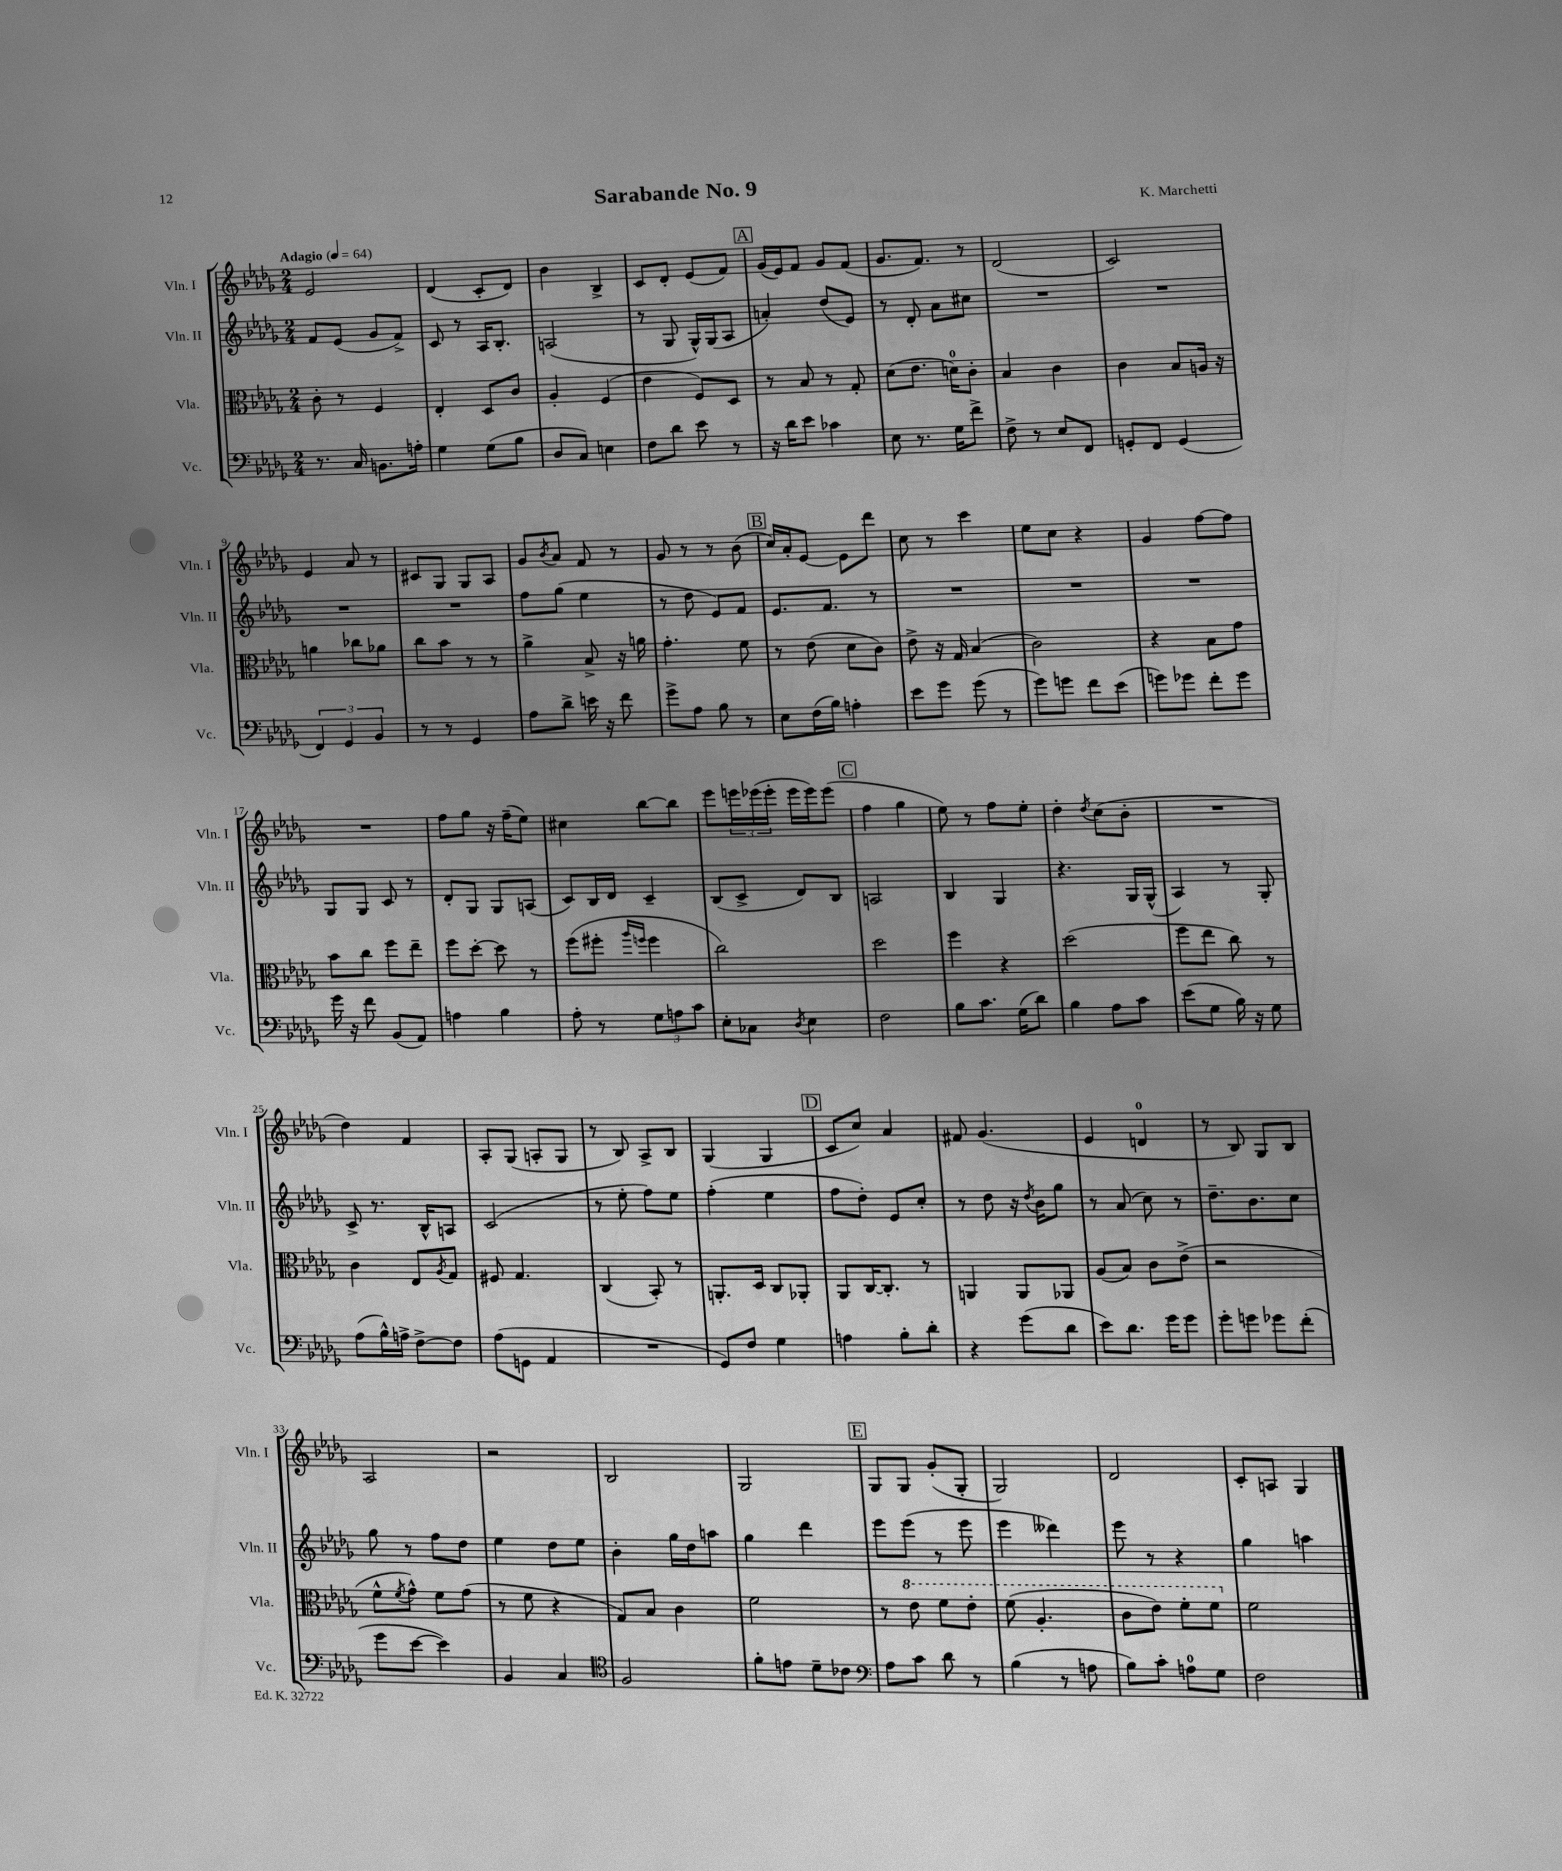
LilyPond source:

\header { title = "Sarabande No. 9" composer = "K. Marchetti" }
<<
\new StaffGroup <<
\new Staff = "s0" \with { instrumentName = "Vln. I" shortInstrumentName = "Vln. I" } {
    \clef treble \key des \major \numericTimeSignature \time 2/4 \tempo "Adagio" 4 = 64
    ees'2 |
    des'4( c'8-. des'8) |
    bes'4 bes4-> |
    c'8 des'8-. ees'8( f'8) |
    \mark \markup { \box "A" } ges'16( ees'16) f'8 ges'8 f'8( |
    ges'8. f'8.) r8 |
    des'2( |
    c'2) |
    ees'4 aes'8 r8 |
    cis'8 ges8 ges8 aes8 |
    ges'8 \acciaccatura { bes'8 } aes'8 f'8 r8 |
    ges'8 r8 r8 bes'8( |
    \mark \markup { \box "B" } c''16) aes'16-. ees'8~ ees'8 des'''8 |
    c''8 r8 c'''4 |
    ees''8 c''8 r4 |
    ges'4 f''8~ f''8 |
    R2 |
    f''8 ges''8 r16 f''16--( ees''8) |
    cis''4 bes''8~ bes''8 |
    ees'''8 \tuplet 3/2 { e'''16 ees'''16( ees'''16-. } ees'''16 ees'''16) ees'''8( |
    \mark \markup { \box "C" } f''4 ges''4 |
    ees''8) r8 f''8 ees''8-. |
    des''4-. \acciaccatura { des''8 } c''8( bes'8-. |
    R2 |
    des''4) f'4 |
    aes8-. ges8( a8-. ges8 |
    r8 bes8) aes8-> bes8 |
    ges4( ges4 |
    \mark \markup { \box "D" } c'8 c''8) aes'4 |
    fis'8 ges'4.( |
    ees'4 d'4-0 |
    r8 bes8) ges8 bes8 |
    aes2 |
    r2 |
    bes2 |
    ges2 |
    \mark \markup { \box "E" } ges8 ges8 ges'8-.( ges8-. |
    ges2) |
    des'2 |
    c'8-. a8 ges4 \bar "|." |
}
\new Staff = "s1" \with { instrumentName = "Vln. II" shortInstrumentName = "Vln. II" } {
    \clef treble \key des \major \numericTimeSignature \time 2/4
    f'8 ees'8( ges'8 f'8->) |
    c'8 r8 aes16 bes8.-. |
    a2( |
    r8 ges8 ges16-^) ges16( aes8 |
    \mark \markup { \box "A" } a'4-.) des''8( ees'8) |
    r8 des'8-. aes'8 cis''8 |
    R2 |
    R2 |
    R2 |
    R2 |
    f''8 ges''8( ees''4 |
    r8 des''8 ees'8) f'8 |
    \mark \markup { \box "B" } ees'8. f'8. r8 |
    R2 |
    R2 |
    R2 |
    ges8 ges8 c'8 r8 |
    des'8-. ges8 ges8 a8( |
    c'8) bes16 des'16 c'4-- |
    bes8( c'8-> des'8) bes8 |
    \mark \markup { \box "C" } a2 |
    bes4 ges4 |
    r4. ges16 ges16-^( |
    aes4) r8 ges8-. |
    c'8-> r8. bes16-^ a8 |
    c'2( |
    r8 ees''8-. f''8) ees''8 |
    f''4-.( ees''4 |
    \mark \markup { \box "D" } f''8 des''8-.) ees'8 c''8-. |
    r8 des''8 r16 \acciaccatura { des''8 } bes'16 ges''8 |
    r8 aes'8( c''8) r8 |
    des''8.-- bes'8. c''8 |
    ges''8 r8 f''8 des''8 |
    ees''4 des''8 ees''8 |
    bes'4-. ges''16 des''16 a''8 |
    ges''4 des'''4 |
    \mark \markup { \box "E" } ees'''8 ees'''8( r8 ees'''8 |
    ees'''4 deses'''4) |
    ees'''8 r8 r4 |
    ges''4 a''4 \bar "|." |
}
\new Staff = "s2" \with { instrumentName = "Vla." shortInstrumentName = "Vla." } {
    \clef alto \key des \major \numericTimeSignature \time 2/4
    c'8-. r8 f4 |
    ees4-. des8 c'8 |
    aes4-. f4( |
    ees'4 f8) des8 |
    \mark \markup { \box "A" } r8 bes8 r8 ges8-. |
    des'8( ees'8. d'16-0) c'8-. |
    bes4 c'4 |
    c'4 bes8 a16 r16 |
    a'4 ces''8 aes'8 |
    c''8 bes'8 r8 r8 |
    aes'4-> bes8-> r16 a'16 |
    ges'4.-. f'8 |
    \mark \markup { \box "B" } r8 ees'8( des'8 c'8) |
    ees'8-> r16 ges16 bes4( |
    c'2) |
    r4 bes8 ges'8 |
    bes'8 c''8 f''8 ees''8-- |
    f''8 des''8~-. des''8 r8 |
    f''8( fis''8-. \grace { aes''16 f''16 } f''4 |
    c''2) |
    \mark \markup { \box "C" } des''2 |
    f''4 r4 |
    des''2( |
    f''8 ees''8 c''8) r8 |
    c'4 ees8 \acciaccatura { aes8 } ges8 |
    fis8 ges4. |
    c4( bes,8-.) r8 |
    a,8.-. des16 c8 aes,8-. |
    \mark \markup { \box "D" } aes,8 c16~ c8.-. r8 |
    a,4 a,8 aes,8 |
    aes8( bes8) c'8 ees'8->( |
    r2 |
    f'8-^ \acciaccatura { f'8 } ges'8-^) f'8 ges'8( |
    r8 f'8 r4 |
    ges8) bes8 c'4 |
    f'2 |
    \mark \markup { \box "E" } r8 \ottava #1 ees''8 f''8 ees''8-. |
    f''8( aes'4.-. |
    c''8 ees''8) f''8-. f''8 \ottava #0 |
    f'2 \bar "|." |
}
\new Staff = "s3" \with { instrumentName = "Vc." shortInstrumentName = "Vc." } {
    \clef bass \key des \major \numericTimeSignature \time 2/4
    r8. c16 b,8. a16-. |
    ges4 ges8( bes8 |
    des8 c8) e4 |
    f8 des'8 ees'8 r8 |
    \mark \markup { \box "A" } r16 des'16 ees'8 ces'4 |
    ees8 r8. ges16 f'8-> |
    f8-> r8 ees8 f,8 |
    g,8-. f,8 g,4( |
    \tuplet 3/2 { f,4) ges,4 bes,4 } |
    r8 r8 ges,4 |
    aes8 des'8-> e'16 r16 f'8 |
    ges'8-> aes8 bes8 r8 |
    \mark \markup { \box "B" } ees8 f16( bes16) a4-. |
    ees'8 ges'8 ges'8( r8 |
    ges'8) g'8 f'8 ees'8( |
    g'8) ges'8 f'8-. ges'8 |
    ges'16 r16 f'8 bes,8( aes,8) |
    a4 bes4 |
    aes8-. r8 \tuplet 3/2 { ges8 a8 c'8 } |
    ees8-. ces8 \acciaccatura { des8 } ees4 |
    \mark \markup { \box "C" } f2 |
    bes8 c'8. ges16( des'8) |
    bes4 aes8 c'8 |
    ees'8( ges8 bes16) r16 ges8 |
    aes8( bes16-^) a16-> f8~-> f8 |
    aes8( g,8 aes,4 |
    R2 |
    ges,8) f8 ges4 |
    \mark \markup { \box "D" } a4 bes8-. des'8-. |
    r4 ges'8( des'8 |
    ees'8) des'8. ges'16 ges'8 |
    ges'8-. g'8 ges'8 f'8-.( |
    ges'8 ees'8~ ees'4) |
    bes,4 c4 |
    \clef tenor f2 |
    f'8-. e'8 des'8-- ces'8 |
    \mark \markup { \box "E" } \clef bass aes8 c'8 des'8 r8 |
    bes4( r8 a8 |
    bes8) c'8-. a8-0 ges8 |
    f2 \bar "|." |
}
>>
>>
